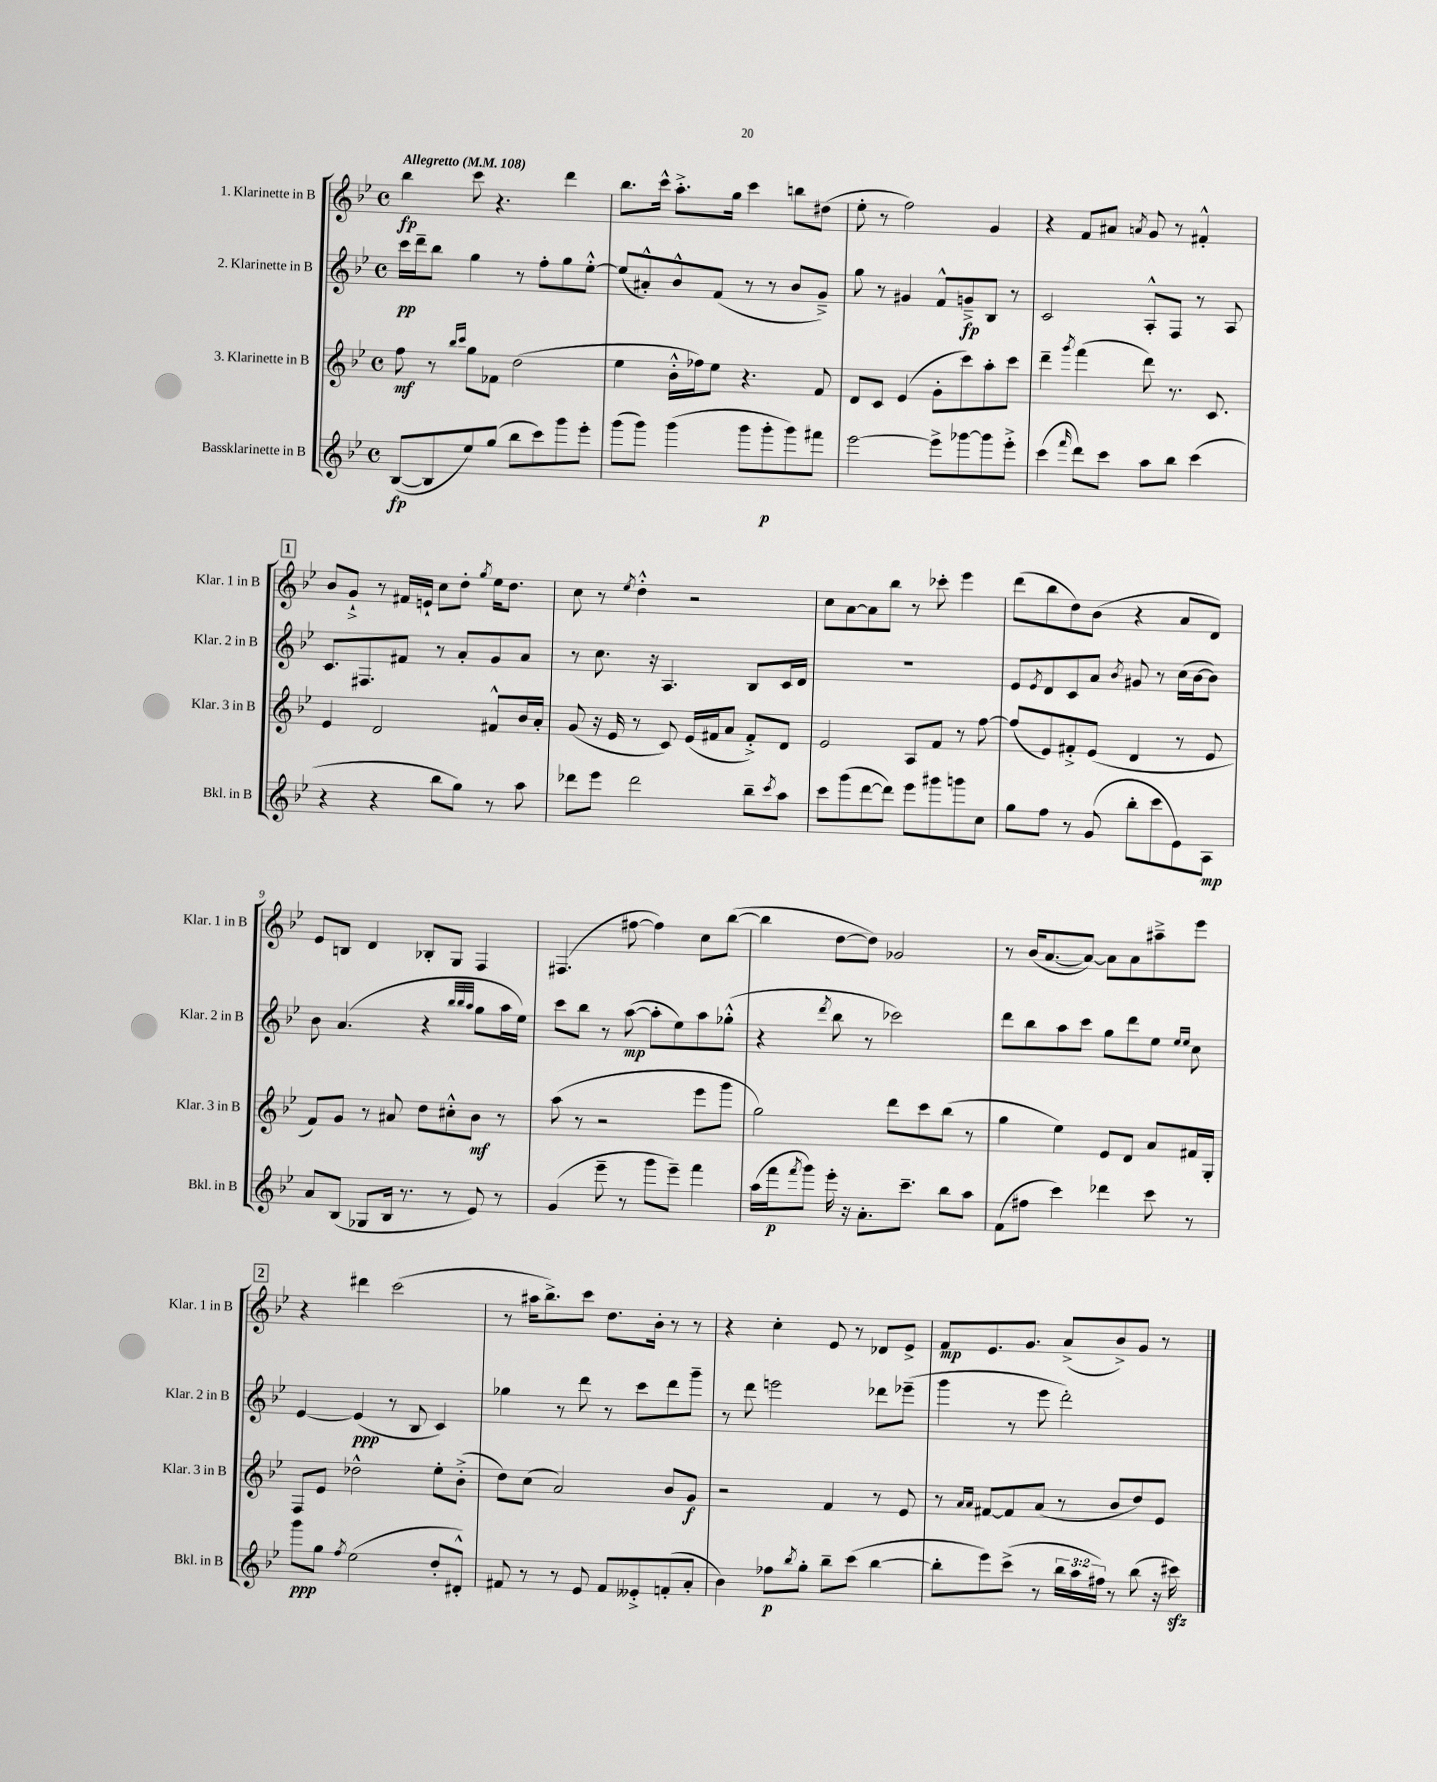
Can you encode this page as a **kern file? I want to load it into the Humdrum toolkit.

**kern	**dynam	**kern	**dynam	**kern	**dynam	**kern	**dynam
*part4	*part4	*part3	*part3	*part2	*part2	*part1	*part1
*staff4	*staff4	*staff3	*staff3	*staff2	*staff2	*staff1	*staff1
*I"Bassklarinette in B	*	*I"3. Klarinette in B	*	*I"2. Klarinette in B	*	*I"1. Klarinette in B	*
*I'Bkl. in B	*	*I'Klar. 3 in B	*	*I'Klar. 2 in B	*	*I'Klar. 1 in B	*
*clefG2	*	*clefG2	*	*clefG2	*	*clefG2	*
*k[b-e-]	*	*k[b-e-]	*	*k[b-e-]	*	*k[b-e-]	*
*M4/4	*	*M4/4	*	*M4/4	*	*M4/4	*
*met(c)	*	*met(c)	*	*met(c)	*	*met(c)	*
*MM108	*	*MM108	*	*MM108	*	*MM108	*
=1	=1	=1	=1	=1	=1	=1	=1
!	!	!	!	!	!	!LO:TX:a:B:t=Allegretto	!
([8B-/L	fp	8ff\	mf	16ccc\LL	pp	4bb-\	fp
.	.	.	.	16ddd~\J	.	.	.
8B-/]	.	8r	.	8bb-\J	.	.	.
.	.	16qqbb-/LL	.	.	.	.	.
.	.	16qqccc/JJ	.	.	.	.	.
8ee-/)	.	8gg\L	.	4gg\	.	8ccc\	.
(8gg/J	.	8f-X\J	.	.	.	4.r	.
8bb-\L	.	(2dd\	.	8r	.	.	.
8ccc\)	.	.	.	8ff'\L	.	.	.
8ggg\	.	.	.	8gg\	.	4ddd\	.
8eee-'\J	.	.	.	[8ee-'^^\J	.	.	.
=2	=2	=2	=2	=2	=2	=2	=2
(8ggg\L	.	4ee-\	.	(8ee-/L]	.	8.bb-\L	.
8ggg\J)	.	.	.	8a#X'^^/)	.	.	.
.	.	.	.	.	.	16ccc^^\Jk	.
(4ggg\	.	16b-'^^\LL	.	8b-^^/	.	8.aa'^\L	.
.	.	16ff-X\J)	.	.	.	.	.
.	.	8ee-\J	.	(8f/J	.	.	.
.	.	.	.	.	.	16gg\Jk	.
8ggg\L	.	4.r	.	8r	.	4ccc\	.
8ggg'\	p	.	.	8r	.	.	.
8ggg\)	.	.	.	8b-/L	.	8bbn\L	.
8fff#X\J	.	8f/	.	8g~^/J)	.	(8dd#X\J	.
=3	=3	=3	=3	=3	=3	=3	=3
[2eee-\	.	8d/L	.	8gg\	.	8ee-'\	.
.	.	8c/J	.	8r	.	8r	.
.	.	(4e-/	.	4g#X/	.	2ff\)	.
8eee-^\L]	.	8g'\L	.	8f^^/L	.	.	.
[8ggg-X\	.	8ccc\)	.	8gn~^/	fp	.	.
8ggg-\]	.	8aa'\	.	8B-/J	.	4g/	.
8eee-'^\J	.	8ccc\J	.	8r	.	.	.
=4	=4	=4	=4	=4	=4	=4	=4
(4ccc\	.	4ddd~\	.	2c/	.	4r	.
16qqfff/	.	8qggg/	.	.	.	.	.
8ddd\L)	.	(4fff\	.	.	.	8f/L	.
8ccc\J	.	.	.	.	.	8a#X/J	.
.	.	.	.	.	.	8qan/	.
8aa\L	.	8ddd\)	.	8A'^^/L	.	8g/	.
8bb-\J	.	8.r	.	8F/J	.	8r	.
(4ccc\	.	.	.	8r	.	4f#X'^^/	.
.	.	8.c/	.	.	.	.	.
.	.	.	.	8A/	.	.	.
!!LO:LB:g=z
!!LO:REH:place=s1:t=1
=5	=5	=5	=5	=5	=5	=5	=5
4r	.	4e-/	.	8.c/L	.	8b-/L	.
.	.	.	.	.	.	8g`^/J	.
.	.	.	.	8.F#X/	.	.	.
4r	.	2d/	.	.	.	8r	.
.	.	.	.	8f#X/J	.	16f#X/LL	.
.	.	.	.	.	.	16en`/JJ	.
8bb-\L	.	.	.	8r	.	8cc\L	.
8gg\J)	.	.	.	8a'/L	.	8dd'\J	.
.	.	.	.	.	.	8qgg/	.
8r	.	8f#X^^/L	.	8g/	.	16ee-\KL	.
.	.	.	.	.	.	8.dd\J	.
8aa\	.	16b-/L	.	8a/J	.	.	.
.	.	16a'/JJ	.	.	.	.	.
=6	=6	=6	=6	=6	=6	=6	=6
8ddd-X\L	.	(8g/	.	8r	.	8cc\	.
8eee-\J	.	16r	.	8.cc\	.	8r	.
.	.	16e-/	.	.	.	.	.
.	.	.	.	.	.	8qee-/	.
2ddd-\	.	8r	.	.	.	4dd'^^\	.
.	.	.	.	16r	.	.	.
.	.	8c/)	.	4.A/	.	.	.
.	.	(16e-/LL	.	.	.	2r	.
.	.	16f#X/J	.	.	.	.	.
.	.	8a/J	.	.	.	.	.
8bb-~\L	.	8f#'^/L)	.	8B-/L	.	.	.
8qccc/	.	.	.	.	.	.	.
8aa\J	.	8d/J	.	16c/L	.	.	.
.	.	.	.	16d/JJ	.	.	.
=7	=7	=7	=7	=7	=7	=7	=7
8ccc\L	.	2e-/	.	1r	.	8cc\L	.
(8ggg\	.	.	.	.	.	[8a\	.
[8ddd\	.	.	.	.	.	8a\]	.
8ddd\J])	.	.	.	.	.	8bb-\J	.
8eee-\L	.	8A/L	.	.	.	8r	.
8ggg#X\	.	8f/J	.	.	.	8ccc-X'\	.
8gggn\	.	8r	.	.	.	4eee-\	.
8cc\J	.	[8ff\	.	.	.	.	.
=8	=8	=8	=8	=8	=8	=8	=8
8gg\L	.	(8ff/L]	.	8e-/L	.	(8ddd\L	.
.	.	.	.	8qe-/	.	.	.
8ff\J	.	8e-/)	.	8d/	.	8bb-\	.
8r	.	8f#X'^/	.	8c/	.	8dd\)	.
(8g/	.	(8e-/J	.	8a/J	.	(8b-\J	.
.	.	.	.	8qb-/	.	.	.
8bb-'\L	.	4d/	.	8g#X/	.	4r	.
8ccc\	.	.	.	8r	.	.	.
8e-\)	.	8r	.	(16cc\LL	.	8a/L	.
.	.	.	.	[16b-\J	.	.	.
8A\J	mp	8e-/	.	8b-\J])	.	8d/J)	.
!!LO:LB:g=z
=9	=9	=9	=9	=9	=9	=9	=9
8a/L	.	8f/L)	.	8b-\	.	8e-/L	.
(8B-/J	.	8g/J	.	(4.a/	.	8Bn/J	.
8G-X/L	.	8r	.	.	.	4d/	.
16B-/Jk	.	8a#X/	.	.	.	.	.
8.r	.	.	.	.	.	.	.
.	.	8dd\L	.	4r	.	8B-X'/L	.
8r	.	8cc#X'^^\	.	.	.	8G/J	.
.	.	.	.	32qqbb-/LLL	.	.	.
.	.	.	.	32qqbb-/	.	.	.
.	.	.	.	32qqaa/JJJ	.	.	.
8e-/)	.	8b-\J	mf	8gg\L	.	4F/	.
8r	.	8r	.	16aa\L	.	.	.
.	.	.	.	16ee-\JJ)	.	.	.
=10	=10	=10	=10	=10	=10	=10	=10
(4g/	.	(8aa\	.	8ccc\L	.	(4.F#X/	.
.	.	8r	.	8bb-\J	.	.	.
8eee-~\	.	2r	.	8r	.	.	.
8r	.	.	.	([8aa\	mp	[8ff#X\	.
8ggg\L	.	.	.	8aa'\L]	.	4ff#\])	.
8eee-~\J)	.	.	.	8ee-\)	.	.	.
4fff\	.	8eee-\L	.	8aa\	.	8cc\L	.
.	.	8ggg\J	.	(8gg-X'^^\J	.	([8bb-\J	.
=11	=11	=11	=11	=11	=11	=11	=11
(16aa\LL	.	2gg\)	.	4r	.	4bb-\]	.
16fff\J	p	.	.	.	.	.	.
8qfff/	.	.	.	.	.	.	.
8ggg\J)	.	.	.	.	.	.	.
.	.	.	.	8qddd/	.	.	.
16eee-'\	.	.	.	8bb-\	.	[8dd\L	.
16r	.	.	.	.	.	.	.
8.a'\L	.	.	.	8r	.	8dd\J])	.
.	.	8ddd\L	.	2ccc-X\)	.	2g-X/	.
8.ccc~\J	.	.	.	.	.	.	.
.	.	8ccc\	.	.	.	.	.
8bb-\L	.	(8bb-\J	.	.	.	.	.
8aa\J	.	8r	.	.	.	.	.
=12	=12	=12	=12	=12	=12	=12	=12
(8f\L	.	4gg\	.	8ddd\L	.	8r	.
8ff#X\J	.	.	.	8bb-\	.	(16b-/KL	.
.	.	.	.	.	.	[8.a/	.
4ccc\)	.	4ee-\)	.	8aa\	.	.	.
.	.	.	.	8ccc\J	.	8a/J_)	.
4ddd-X\	.	8e-/L	.	8gg\L	.	8a\L]	.
.	.	8d/J	.	8ddd\	.	8a\	.
8ccc\	.	8a/L	.	8ee-\J	.	8aa#X~^\	.
.	.	.	.	16qqee-/LL	.	.	.
.	.	.	.	16qqee-/JJ	.	.	.
8r	.	16f#X/L	.	8cc\	.	8eee-\J	.
.	.	16G'/JJ	.	.	.	.	.
!!LO:LB:g=z
!!LO:REH:place=s1:t=2
=13	=13	=13	=13	=13	=13	=13	=13
8ggg\L	ppp	8F/L	.	[4e-/	.	4r	.
8gg\J	.	8e-/J	.	.	.	.	.
8qff/	.	.	.	.	.	.	.
(2ee-\	.	2dd-X^^\	.	(4e-/]	ppp	4ddd#X\	.
.	.	.	.	8r	.	(2ccc\	.
.	.	.	.	8B-/	.	.	.
8dd'/L	.	8ee-'\L	.	4c/)	.	.	.
8d#X'^^/J)	.	(8b-'^\J	.	.	.	.	.
=14	=14	=14	=14	=14	=14	=14	=14
8f#X/	.	8dd\L)	.	4gg-X\	.	8r	.
8r	.	(8cc\J	.	.	.	16aa#X\KL	.
.	.	.	.	.	.	8.bb-^\)	.
8r	.	2a/)	.	8r	.	.	.
8e-/	.	.	.	8ddd\	.	8ccc\J	.
8f#/L	.	.	.	8r	.	8.dd\L	.
8e--X'^/	.	.	.	8ccc\L	.	.	.
.	.	.	.	.	.	16b-'\Jk	.
(8fn'/	.	8b-/L	.	8ddd\	.	8r	.
8a'/J	.	8g/J	f	8ggg~\J	.	8r	.
=15	=15	=15	=15	=15	=15	=15	=15
4b-\)	.	2r	.	8r	.	4r	.
.	.	.	.	8ddd\	.	.	.
8ff-X\L	p	.	.	2eeen\	.	4cc'\	.
8qbb-/	.	.	.	.	.	.	.
8gg'\J	.	.	.	.	.	.	.
8bb-~\L	.	4f/	.	.	.	8e-/	.
(8ccc\J	.	.	.	.	.	8r	.
[4bb-\	.	8r	.	8ddd-X\L	.	8d-X/L	.
.	.	8e-/	.	(8eee-X~\J	.	8e-^/J	.
=16	=16	=16	=16	=16	=16	=16	=16
8bb-'\L]	.	8r	.	4ggg\	.	8f/L	mp
.	.	16qqa/LL	.	.	.	.	.
.	.	16qqa/JJ	.	.	.	.	.
8eee-\)	.	[8f#X/L	.	.	.	8.e-/	.
(8ccc^\J	.	8f#/]	.	8r	.	.	.
.	.	.	.	.	.	8.g/J	.
8r	.	(8a/J	.	8eee-\	.	.	.
24bb-\LL	.	8r	.	2ddd'\)	.	(8a^/L	.
24aa\	.	.	.	.	.	.	.
24ff#X\JJ)	.	.	.	.	.	.	.
8r	.	8b-/L	.	.	.	8b-^/)	.
(8bb-\	.	8dd/)	.	.	.	8g/J	.
16r	.	8e-/J	.	.	.	8r	.
16ccc#Xzz\)	.	.	.	.	.	.	.
==	==	==	==	==	==	==	==
*-	*-	*-	*-	*-	*-	*-	*-
